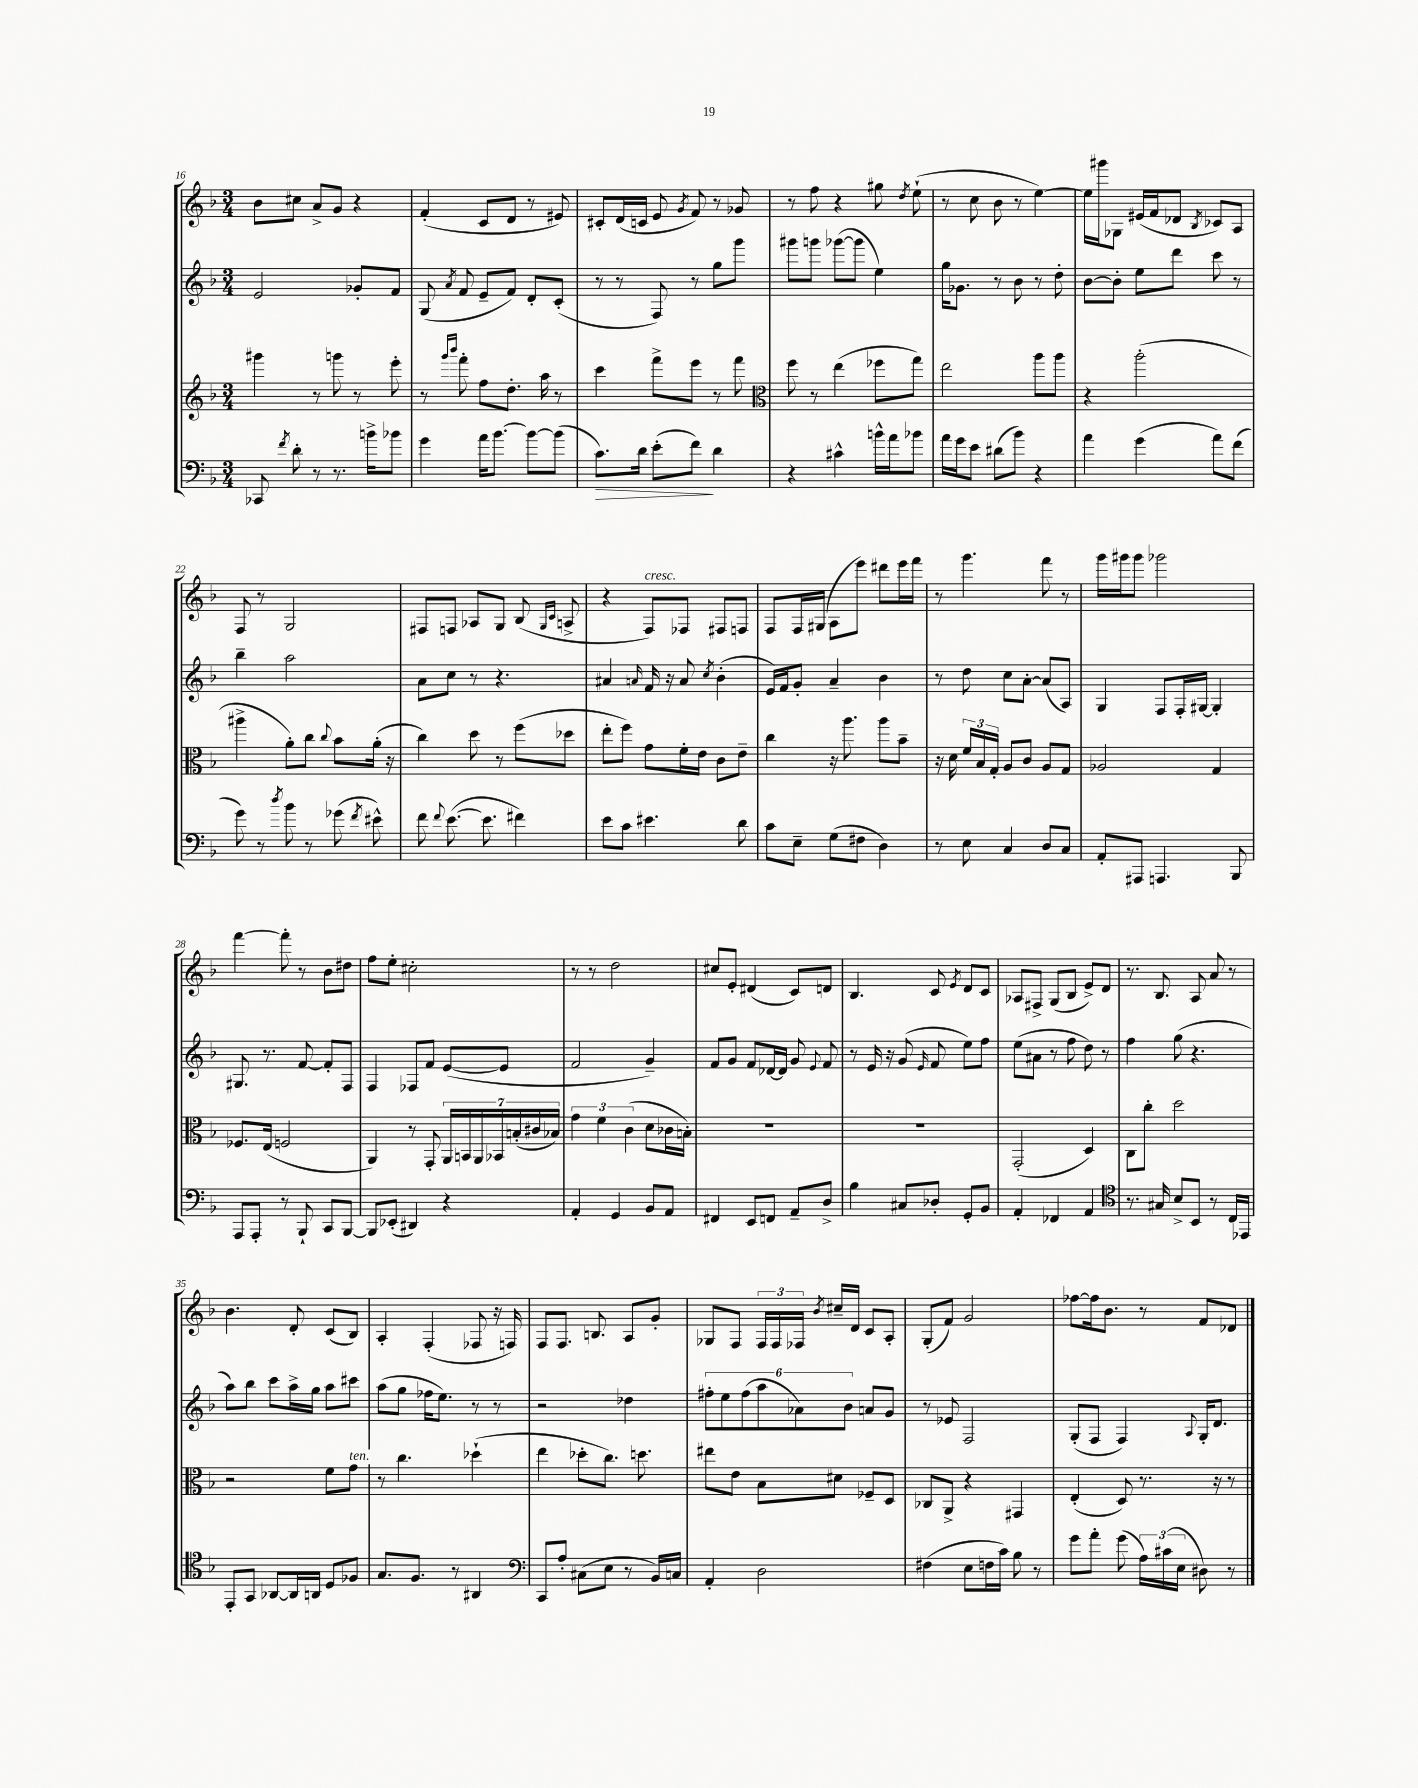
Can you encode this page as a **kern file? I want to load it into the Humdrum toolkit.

**kern	**kern	**kern	**kern
*staff4	*staff3	*staff2	*staff1
*clefF4	*clefG2	*clefG2	*clefG2
*k[b-]	*k[b-]	*k[b-]	*k[b-]
*M3/4	*M3/4	*M3/4	*M3/4
8CC-	4ggg#	2e	8b-
8qf	.	.	.
8d'	.	.	8cc#
8r	8r	.	8a^
8.r	8ggg	.	8g
.	8r	8g-'	4r
16b^	.	.	.
8b-	8eee'	8f	.
=	=	=	=
4g	8r	(8G	(4f'
.	16qqggg	.	.
.	16qqbbb-	8qa	.
.	8fff'	8f	.
16a	8ff	8e~	8c
[8.b-	.	.	.
.	8.dd'	8f)	8d
8b-_	.	8d'	8r
.	16aa	.	.
(8b-]	8r	(8c'	8e#)
=	=	=	=
8.c)	4ccc	8r	8c#'
.	.	8r	(16d
16d	.	.	16c
(8e'	8fff^	8F)	8e
.	.	.	8qg
8f)	8eee	8r	8f)
4d	8r	8gg	8r
.	8fff	8ggg	8g-
=	=	=	=
*	*clefC3	*	*
4r	8ff	8ggg#	8r
.	8r	8ggg	8ff
4c#^^	(4ee	([8ggg-	4r
.	.	8ggg-]	.
16b^^	8ff-	4ee)	8gg#
16a	.	.	.
.	.	.	8qdd
8b-	8gg)	.	(8ee`
=	=	=	=
16a	2ee	16gg	8r
16g	.	8.g-	.
8e	.	.	8cc
(8d#	.	8r	8b-
8b-)	.	8b-	8r
4r	8aa	8r	[4ee)
.	8aa	8dd'	.
=	=	=	=
4a	4r	[8b-	16ee]
.	.	.	16ggg#
.	.	8b-']	8G-
(4g	(2aa'	8ee	(16e#
.	.	.	16f
.	.	8ddd	8d-
.	.	.	8qB-
8a)	.	8ccc	8c-)
(8f	.	8r	8A
=	=	=	=
8g)	4aa#^	4bb-~	8F
8r	.	.	8r
8qdd	.	.	.
8b-	8a')	2aa	2G
8r	8cc	.	.
.	8qqcc	.	.
(8g-	8b-	.	.
8qf	.	.	.
8e#^^)	(16a'	.	.
.	16r	.	.
=	=	=	=
8f	4cc)	8a	8F#
8qqf	.	.	.
([8.e	.	8cc	8F
.	8dd	8r	8A-
8.e]	.	.	.
.	8r	4.r	8G
4f#)	(8ff	.	(8B-
.	.	.	16qqG
.	.	.	16qqc
.	8dd-	.	8A^
=	=	=	=
8e	8ee'	4a#	4r
8c	8ff)	.	.
.	.	16qqa	.
4.e#	8g	16f	8F)
.	.	16r	.
.	16f'	8a	8F-
.	16e	.	.
.	.	8qcc	.
.	8c	(4b-'	8F#
8d	8e~	.	8F
=	=	=	=
8c	4cc	16e)	8F
.	.	16f	.
8E~	.	8g'	16F
.	.	.	(16G#
(8G	16r	4a~	8A
.	8.aa	.	.
8F#	.	.	8eee)
4D)	8aa	4b-	8ddd#
.	8b-~	.	16eee
.	.	.	16fff
=	=	=	=
8r	16r	8r	8r
.	16d	.	.
8E	24f	8dd	4.ggg
.	24B-	.	.
.	24G'	.	.
4C	8A	8cc	.
.	8c	[8a'	.
8D	8A	(8a]	8fff
8C	8G	8A)	8r
=	=	=	=
8AA'	2A-	4G	16ggg
.	.	.	16ggg#
8AAA#	.	.	8ggg#
4.AAA	.	8F	2ggg-
.	.	16F'	.
.	.	[16G#	.
.	4G	4G#']	.
8BBB-	.	.	.
=	=	=	=
8AAA	8.F-	8.G#	[4fff
8AAA'	.	.	.
.	(16E	8.r	.
8r	2F	.	8fff']
8BBB-`	.	[8f	8r
8CC	.	8f']	8b-
[8BBB-	.	8F	8dd#
=	=	=	=
8BBB-]	4AA)	4F	8ff
(8EE-'	.	.	8ee'
4DD#)	8r	8F-	2cc#'
.	8GG'	8f	.
4r	28AA	([8e	.
.	28BB	.	.
.	28AA	.	.
.	28BB-	.	.
.	.	8e]	.
.	(28B'	.	.
.	28c#	.	.
.	28B-)	.	.
=	=	=	=
4AA'	6g	2f	8r
.	.	.	8r
.	6f	.	.
4GG	.	.	2dd
.	(6c	.	.
8BB-	8d	4g~)	.
8AA	16c-	.	.
.	16B')	.	.
=	=	=	=
4FF#	2.r	8f	8cc#
.	.	8g	8e'
8EE	.	8f	(4d#
8FF	.	[16d-	.
.	.	16d-]	.
8AA~	.	8g	8c)
.	.	8qqe	.
8D^	.	8f	8d
=	=	=	=
4B-	2.r	8r	4.B-
.	.	16e	.
.	.	16r	.
8C#	.	(8g	.
.	.	16qqe	.
8D-'	.	8f	8c
.	.	.	8qe
8GG'	.	8ee)	8d
8BB-	.	8ff	8c
=	=	=	=
4AA'	(2GG'	(8ee	8A-
.	.	8a#	8F#^
4FF-	.	8r	(8G
.	.	8ff	8B-
4AA	4D)	8dd)	8e^)
.	.	8r	8d
=	=	=	=
*clefC4	*	*	*
8.r	8C	4ff	8.r
.	8cc'	.	.
16G#	.	.	8.B-
8B-^	2dd	(8gg	.
8BB-	.	4.r	8A
8r	.	.	8a
16C	.	.	8r
16EE-	.	.	.
=	=	=	=
8EE'	2r	8aa)	4.b-
8GG	.	8bb-	.
[8AA-	.	8ccc	.
16AA-]	.	16aa^	8d'
16AA	.	16gg	.
8D	8f	8aa	(8c
8F-	8g	8ccc#	8B-)
=	=	=	=
8.G	8r	(8aa	4A'
.	4.cc	8gg	.
8.F	.	.	.
.	.	16ff-	(4F'
.	.	8.ee)	.
8r	.	.	.
4AA#	(4dd-`	8r	8F-
.	.	8r	16r
.	.	.	16F)
=	=	=	=
*clefF4	*	*	*
8CC	4ee	2r	8F
8A'	.	.	8.F
(8C#	8dd-'	.	.
.	.	.	8.B
8E	8.cc)	.	.
8r	.	4dd-	8A
.	8.dd	.	.
16BB-)	.	.	8g'
16C	.	.	.
=	=	=	=
4AA'	8ee#	12ff#'	8G-
.	.	12ee	.
.	8e	.	8F
.	.	(12ff#	.
2D	8B-	12aa	24F
.	.	.	24F
.	.	12a-)	24F-
.	.	.	8qb-
.	8d#	.	16cc#~
.	.	12b-	.
.	.	.	16d
.	8F-~	8a	8c
.	8D	8g	8A'
=	=	=	=
(4F#	8C-	8r	(8G'
.	8AA^	8e-	8f)
8E	4r	2F	2g
16F	.	.	.
16c)	.	.	.
8B-	4GG#	.	.
8r	.	.	.
=	=	=	=
8g	(4E'	(8G'	[8ff-
8a'	.	8F	16ff-]
.	.	.	8.b-
(8g	8D)	4F)	.
24A)	8.r	.	8r
(24c#	.	.	.
24E	.	.	.
.	.	8qqA	.
8D#)	.	16G'	8f
.	16r	8.d	.
8r	8r	.	8d-
==	==	==	==
*-	*-	*-	*-
